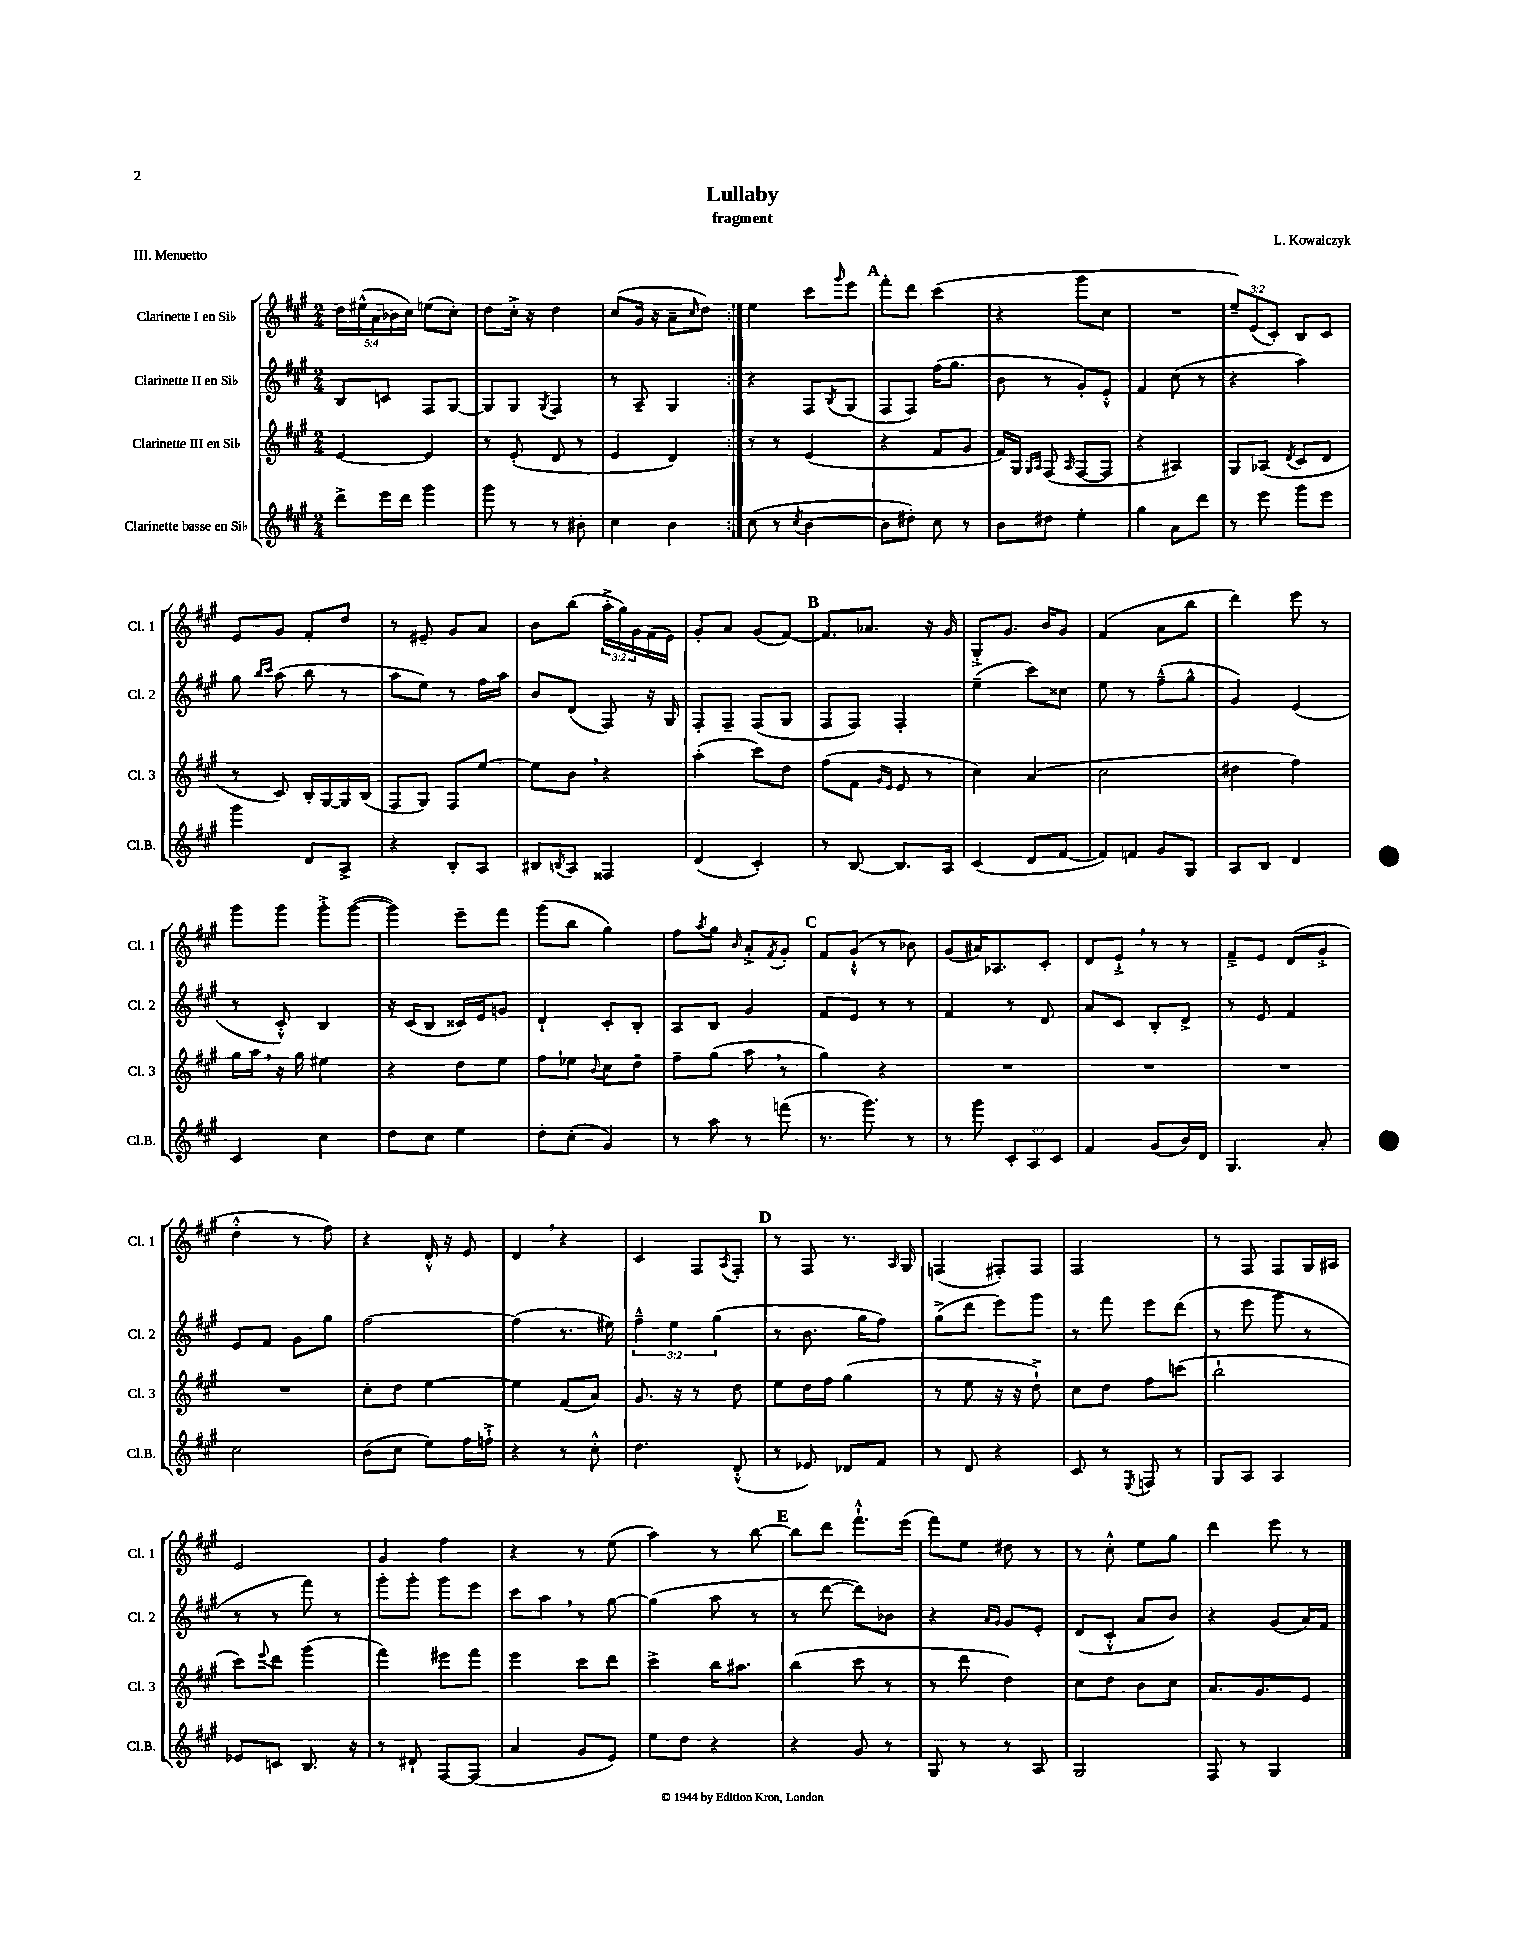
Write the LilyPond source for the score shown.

\header { title = "Lullaby" composer = "L. Kowalczyk" subtitle = "fragment" piece = "III. Menuetto" }
<<
\new StaffGroup <<
\new Staff = "s0" \with { instrumentName = "Clarinette I en Sib" shortInstrumentName = "Cl. 1" } {
    \clef treble \key a \major \numericTimeSignature \time 2/4 \override Staff.TupletNumber.text = #tuplet-number::calc-fraction-text
    \repeat volta 2 { \tuplet 5/4 { d''16 eis''16-^( a'16 bes'16 cis''16) } e''8( cis''8-.) |
    d''8 cis''16-.-> r16 d''4 |
    cis''8( gis'16 r16 a'8-- \grace { cis''16 } d''8) | }
    e''4 cis'''8 \grace { gis'''16 } e'''8 |
    \mark \markup { \bold "A" } fis'''8-. d'''8 cis'''4( |
    r4 gis'''8 cis''8 |
    R2 |
    \tuplet 3/2 { e''8--) e'8( cis'8-.) } b8 cis'8 |
    e'8 gis'8 fis'8-. d''8 |
    r8 eis'8-- gis'8 a'8 |
    b'8 b''8( \tuplet 3/2 { a''16-.-> gis''16) gis'16 } fis'16( e'16) |
    gis'8-. a'8 gis'8( fis'8~) |
    \mark \markup { \bold "B" } fis'8. aes'8. r16 gis'16 |
    gis8-.-> gis'8. b'16 gis'8 |
    fis'4( a'8 b''8 |
    d'''4) e'''8 r8 |
    gis'''8 gis'''8 gis'''8-.-> gis'''8~( |
    gis'''4) e'''8-- fis'''8 |
    gis'''8( b''8 gis''4) |
    fis''8 \acciaccatura { a''8 } gis''8 \grace { b'16 } a'8-.-> \acciaccatura { fis'8 } gis'8-. |
    \mark \markup { \bold "C" } fis'8 gis'8-!-^( r8 bes'8) |
    gis'8( ais'16) aes8. cis'8-. |
    d'8 e'8-!-> \breathe r8 r8 |
    fis'8---> e'8 d'8( gis'8-.-> |
    d''4-.-^ r8 fis''8) |
    r4 d'16-.-^ r16 e'8 |
    d'4 \breathe r4 |
    cis'4 fis8 \acciaccatura { a8 } fis8-. |
    \mark \markup { \bold "D" } r8 fis8 r8. \grace { a16 } gis16 |
    f4( fis8-.) fis8 |
    fis2 |
    r8 fis8 fis8 gis16 ais16 |
    e'2 |
    gis'4 fis''4 |
    r4 r8 e''8( |
    a''4) r8 b''8~ |
    \mark \markup { \bold "E" } b''8 d'''8 fis'''8.-!-^ e'''16( |
    fis'''8) e''8 dis''8 r8 |
    r8 cis''8-.-^ e''8 gis''8 |
    d'''4 e'''8 r8 \bar "|." |
}
\new Staff = "s1" \with { instrumentName = "Clarinette II en Sib" shortInstrumentName = "Cl. 2" } {
    \clef treble \key a \major \numericTimeSignature \time 2/4 \override Staff.TupletNumber.text = #tuplet-number::calc-fraction-text
    \repeat volta 2 { b8 c'8 fis8 gis8~ |
    gis8 gis8 \acciaccatura { gis8 } fis4 |
    r8 a8-- gis4 | }
    r4 fis8 \acciaccatura { b8 } gis8( |
    \mark \markup { \bold "A" } fis8 fis8) fis''16( gis''8. |
    b'8 r8 gis'8-.) e'8-.-^ |
    fis'4 cis''8( r8 |
    r4 a''4) |
    gis''8 \grace { b''16 cis'''16 } a''8( b''8 r8 |
    a''8 e''8) r8 fis''16 a''16 |
    b'8 d'8( fis8) r16 gis16 |
    fis8-. fis8-- fis8( gis8 |
    \mark \markup { \bold "B" } fis8 fis8) fis4-. |
    e''4--( cis'''8) cisis''8 |
    e''8 r8 fis''8---^( gis''8-^ |
    gis'4) e'4( |
    r8 cis'8-.-^) b4 |
    r16 cis'16( b8 cisis'16) e'16 g'8 |
    d'4-! cis'8-. b8-. |
    a8 b8 gis'4 |
    \mark \markup { \bold "C" } fis'8 e'8 r8 r8 |
    fis'4 r8 d'8 |
    a'8 cis'8 b8-. d'8-> |
    r8 e'8 fis'4 |
    e'8 fis'8 gis'8 gis''8 |
    fis''2~ |
    fis''4( r8. eis''16) |
    \tuplet 3/2 { fis''4---^ e''4 gis''4( } |
    \mark \markup { \bold "D" } r8 b'8. gis''16 fis''8) |
    gis''8->( d'''8 e'''8) gis'''8 |
    r8 fis'''8 e'''8 d'''8( |
    r8 e'''8 gis'''8 r8 |
    r8 r8 fis'''8) r8 |
    gis'''8-. gis'''8-. gis'''8 e'''8 |
    cis'''8 a''8 \breathe r8 gis''8~ |
    gis''4( a''8 r8 |
    \mark \markup { \bold "E" } r8 d'''8~ d'''8) bes'8 |
    r4 \grace { a'16 gis'16 } gis'8 e'8-. |
    d'8( cis'8-.-^ a'8 b'8) |
    r4 gis'8( a'16) fis'16 \bar "|." |
}
\new Staff = "s2" \with { instrumentName = "Clarinette III en Sib" shortInstrumentName = "Cl. 3" } {
    \clef treble \key a \major \numericTimeSignature \time 2/4
    \repeat volta 2 { e'4~ e'4 |
    r8 e'8-.( d'8 r8 |
    e'4 d'4) | }
    r8 r8 e'4( |
    \mark \markup { \bold "A" } r4 fis'8 gis'8 |
    fis'16) gis16 \grace { gis16 a16 } fis8( \grace { a16 } fis8~ fis8 |
    r4 ais4) |
    gis8 aes8( \acciaccatura { d'8 } cis'8 d'8 |
    r8 cis'8) b16-. gis16~ gis16 b16( |
    fis8 gis8) fis8 e''8~ |
    e''8 b'8 \breathe r4 |
    a''4-.( cis'''8) d''8 |
    \mark \markup { \bold "B" } fis''8( fis'8 \grace { gis'16 e'16 } e'8 r8 |
    cis''4) a'4( |
    cis''2 |
    dis''4 fis''4) |
    gis''16 a''16 \breathe r16 gis''16 eis''4 |
    r4 d''8 e''8 |
    fis''8 ees''8 \appoggiatura { b'8 } cis''8 d''8-- |
    fis''8-- gis''8( a''8 \breathe r8 |
    \mark \markup { \bold "C" } gis''4) r4 |
    R2 |
    R2 |
    R2 |
    R2 |
    cis''8-. d''8 e''4~ |
    e''4 fis'8( a'8) |
    gis'8. r16 r8 d''8 |
    \mark \markup { \bold "D" } e''8 d''16 fis''16 gis''4( |
    r8 e''8 r16 r16 d''8-!->) |
    cis''8 d''8 fis''8 c'''8( |
    b''2-! |
    cis'''8) \appoggiatura { e'''8 } d'''8 gis'''4( |
    fis'''4) eis'''8 fis'''8 |
    e'''4 cis'''8 d'''8 |
    cis'''4-> b''16 ais''8. |
    \mark \markup { \bold "E" } b''4( cis'''8 r8 |
    r8 d'''8 d''4) |
    cis''8 d''8 b'8 cis''8 |
    a'8. gis'8. e'8 \bar "|." |
}
\new Staff = "s3" \with { instrumentName = "Clarinette basse en Sib" shortInstrumentName = "Cl.B." } {
    \clef treble \key a \major \numericTimeSignature \time 2/4 \override Staff.TupletNumber.text = #tuplet-number::calc-fraction-text
    \repeat volta 2 { d'''8-> e'''16 d'''16 gis'''4 |
    gis'''8 r8 r8 bis'8-. |
    cis''4 b'4 | }
    cis''8( r8 \acciaccatura { cis''8 } b'4~ |
    \mark \markup { \bold "A" } b'8 dis''8-.) cis''8 r8 |
    b'8 dis''8 e''4-. |
    gis''4 a'8 d'''8 |
    r8 e'''8 gis'''8 e'''8 |
    gis'''4 d'8 a8-> |
    r4 b8-. a8 |
    bis8 \acciaccatura { b8 } a8 fisis4 |
    d'4( cis'4-.) |
    \mark \markup { \bold "B" } r8 b8~ b8. a16 |
    cis'4( d'8 fis'8~ |
    fis'8) f'8 gis'8 gis8 |
    a8 b8 d'4 |
    cis'4 cis''4 |
    d''8 cis''8 e''4 |
    d''8-. cis''8-.( gis'4) |
    r8 a''8 r8 f'''8( |
    \mark \markup { \bold "C" } r8. gis'''8.) r8 |
    r8 gis'''8 \tuplet 3/2 { cis'8-. a8 cis'8 } |
    fis'4 gis'8( b'16) d'16 |
    gis4. a'8-. |
    cis''2 |
    b'8( cis''8 e''8) fis''16 f''16-!-> |
    r4 r8 cis''8-.-^ |
    d''4. d'8-.-^( |
    \mark \markup { \bold "D" } r8 ees'8) des'8 fis'8 |
    r8 d'8 r4 |
    cis'8 r8 \acciaccatura { e8 } f8 r8 |
    gis8 a8 a4 |
    ees'8 c'8 b8. r16 |
    r8 dis'8-! fis8~ fis8( |
    a'4 gis'8 e'8) |
    e''8 d''8 r4 |
    \mark \markup { \bold "E" } r4 gis'8 r8 |
    gis8 r8 r8 a8 |
    gis2 |
    fis8 r8 gis4 \bar "|." |
}
>>
>>
\layout { \context { \Score \remove "Bar_number_engraver" } }
